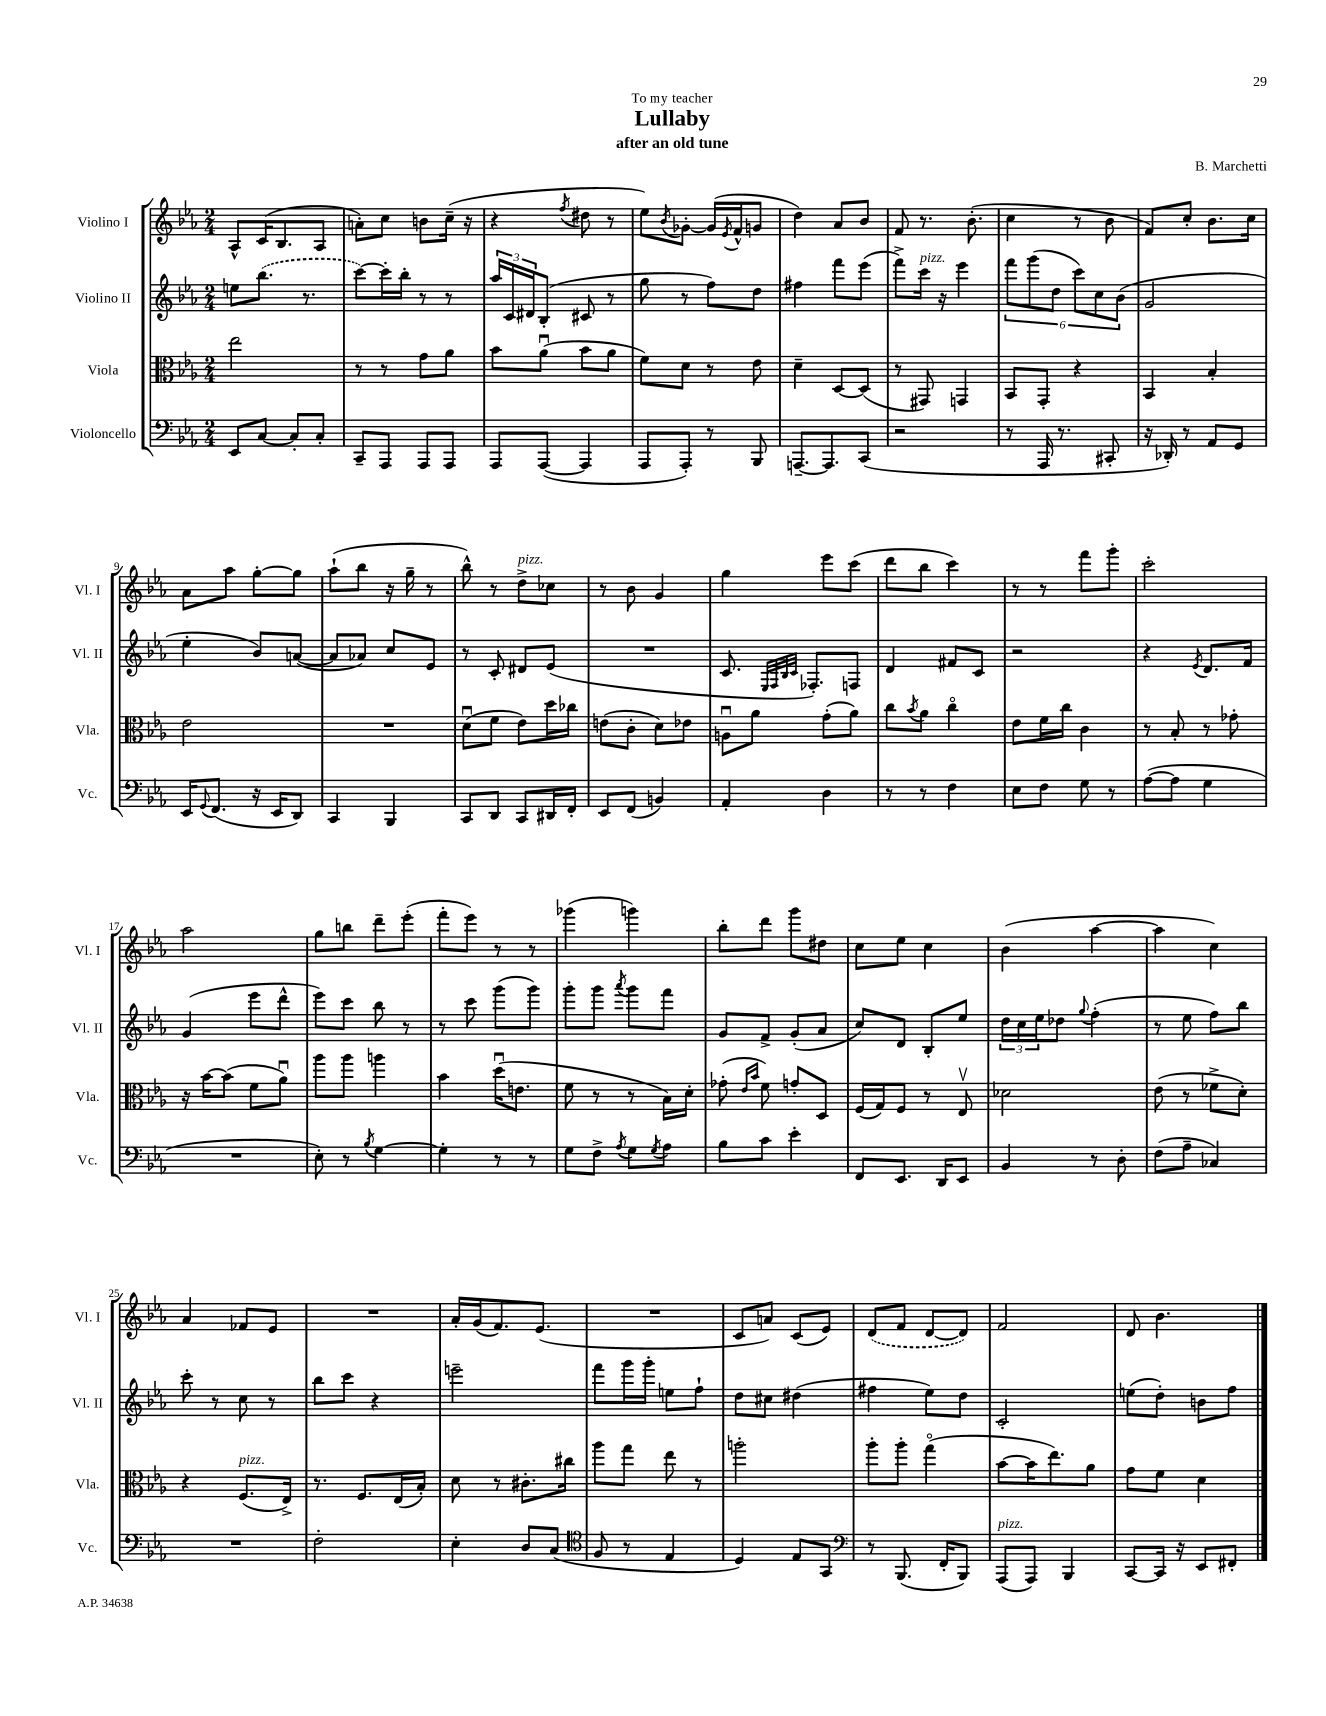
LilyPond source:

\header { title = "Lullaby" composer = "B. Marchetti" subtitle = "after an old tune" dedication = "To my teacher" }
<<
\new StaffGroup <<
\new Staff = "s0" \with { instrumentName = "Violino I" shortInstrumentName = "Vl. I" } {
    \clef treble \key ees \major \numericTimeSignature \time 2/4
    aes8-^ c'16( bes8. aes8 |
    a'8-.) c''8 b'8 c''16--( r16 |
    r4 \acciaccatura { f''8 } dis''8 r8 |
    ees''8) \acciaccatura { bes'8 } ges'8~-. ges'16( \acciaccatura { ees'8 } f'16-^ g'8 |
    d''4) aes'8 bes'8 |
    f'8 r8. bes'8.-.( |
    c''4 r8 bes'8 |
    f'8) c''8-. bes'8. c''16 |
    aes'8 aes''8 g''8~-. g''8 |
    aes''8-!( bes''8 r16 g''16-- r8 |
    bes''8-^) r8 d''8->^\markup { \italic "pizz." } ces''8 |
    r8 bes'8 g'4 |
    g''4 ees'''8 c'''8( |
    d'''8 bes''8 c'''4) |
    r8 r8 f'''8 g'''8-. |
    c'''2-. |
    aes''2 |
    g''8 b''8 d'''8-- ees'''8-.( |
    f'''8-. ees'''8) r8 r8 |
    ges'''4( g'''4) |
    bes''8-. d'''8 g'''8 dis''8 |
    c''8 ees''8 c''4 |
    bes'4( aes''4~ |
    aes''4 c''4) |
    aes'4 fes'8 ees'8 |
    R2 |
    aes'16-. g'16( f'8.) ees'8.( |
    R2 |
    c'8 a'8) c'8( ees'8) |
    \once \slurDashed d'8( f'8 d'8~ d'8) |
    f'2 |
    d'8 bes'4. \bar "|." |
}
\new Staff = "s1" \with { instrumentName = "Violino II" shortInstrumentName = "Vl. II" } {
    \clef treble \key ees \major \numericTimeSignature \time 2/4
    e''8 \once \slurDashed bes''8.( r8. |
    c'''8~) c'''16-. bes''16-. r8 r8 |
    \tuplet 3/2 { aes''16 c'16 dis'16 } bes8-.( cis'8 r8 |
    g''8 r8 f''8) d''8 |
    fis''4 f'''8 ees'''8( |
    f'''8->) c'''16^\markup { \italic "pizz." } r16 ees'''4 |
    \tuplet 6/4 { f'''8 g'''8( d''8 c'''8) c''8 bes'8( } |
    g'2 |
    ees''4-. bes'8) a'8~( |
    a'8 aes'8) c''8 ees'8 |
    r8 c'8-. dis'8 ees'8( |
    R2 |
    c'8. \grace { ees32 f32 bes32 c'32 } fes8.-.) f8 |
    d'4 fis'8 c'8 |
    r2 |
    r4 \acciaccatura { ees'8 } d'8. f'16 |
    g'4( ees'''8 d'''8-^ |
    ees'''8) c'''8 bes''8 r8 |
    r8 c'''8 g'''8( g'''8) |
    g'''8-. g'''8 \acciaccatura { aes'''8 } g'''8 f'''8 |
    g'8 f'8-> g'8-.( aes'8 |
    c''8) d'8 bes8-. ees''8 |
    \tuplet 3/2 { d''16 c''16 ees''16 } des''8 \appoggiatura { g''8 } f''4-.( |
    r8 ees''8 f''8) bes''8 |
    c'''8-. r8 c''8 r8 |
    bes''8 c'''8 r4 |
    e'''2-- |
    f'''8 g'''16 g'''16-. e''8 f''8-! |
    d''8 cis''8 dis''4( |
    fis''4 ees''8) d''8 |
    c'2-. |
    e''8( d''8-.) b'8 f''8 \bar "|." |
}
\new Staff = "s2" \with { instrumentName = "Viola" shortInstrumentName = "Vla." } {
    \clef alto \key ees \major \numericTimeSignature \time 2/4
    ees''2 |
    r8 r8 g'8 aes'8 |
    bes'8 aes'8\downbow( bes'8 aes'8 |
    f'8) d'8 r8 ees'8 |
    d'4-- d8~ d8( |
    r8 gis,8) g,4 |
    bes,8 g,8-. r4 |
    bes,4 bes4-. |
    ees'2 |
    R2 |
    d'8\downbow( f'8 ees'8) d''16 ces''16 |
    e'8( c'8-. d'8) ees'8 |
    a8\downbow aes'8 g'8-.( aes'8) |
    c''8 \acciaccatura { bes'8 } aes'8 c''4\flageolet |
    ees'8 f'16 c''16 c'4 |
    r8 bes8-. r8 ges'8-. |
    r16 bes'16~ bes'8( f'8 aes'8\downbow) |
    aes''8 aes''8 a''4 |
    bes'4 d''16\downbow( e'8. |
    f'8 r8 r8 bes16) d'16-. |
    ges'8-.( \grace { ees'16 bes'16 } f'8) g'8-. d8 |
    f16( g16) f8 r8 ees8\upbow |
    des'2 |
    ees'8( r8 fes'8-> d'8-.) |
    r4 f8.^\markup { \italic "pizz." }( ees16->) |
    r8. f8. ees16( bes16-.) |
    d'8 r8 cis'8.-. cis''16 |
    aes''8 g''8 ees''8 r8 |
    a''2-. |
    aes''8-. aes''8-. g''4\flageolet( |
    bes'8~ bes'16 ees''8.) aes'8 |
    g'8 f'8 d'4 \bar "|." |
}
\new Staff = "s3" \with { instrumentName = "Violoncello" shortInstrumentName = "Vc." } {
    \clef bass \key ees \major \numericTimeSignature \time 2/4
    ees,8 c8~ c8-. c8-. |
    c,8-- aes,,8 aes,,8 aes,,8 |
    aes,,8 aes,,8~( aes,,4 |
    aes,,8 aes,,8-.) r8 bes,,8 |
    a,,8.~-- a,,8. c,8( |
    r2 |
    r8 aes,,16 r8. cis,8-. |
    r16 des,16-.) r8 aes,8 g,8 |
    ees,16 \appoggiatura { g,8 } f,8.( r16 ees,16 d,8) |
    c,4 bes,,4 |
    c,8 d,8 c,8 dis,16 f,16-. |
    ees,8 f,8( b,4) |
    aes,4-. d4 |
    r8 r8 f4 |
    ees8 f8 g8 r8 |
    aes8~( aes8 g4 |
    R2 |
    ees8-.) r8 \acciaccatura { bes8 } g4~ |
    g4-. r8 r8 |
    g8 f8-> \acciaccatura { aes8 } g8 \acciaccatura { g8 } aes8 |
    bes8 c'8 ees'4-. |
    f,8 ees,8. d,16 ees,8 |
    bes,4 r8 d8-. |
    f8( aes8-- ces4) |
    R2 |
    f2-. |
    ees4-. d8 c8( |
    \clef tenor f8 r8 ees4 |
    d4) ees8 g,8 |
    \clef bass r8 bes,,8.( f,16-. bes,,8) |
    aes,,8^\markup { \italic "pizz." }( aes,,8) bes,,4 |
    c,8~ c,16 r16 ees,8 fis,8-. \bar "|." |
}
>>
>>
